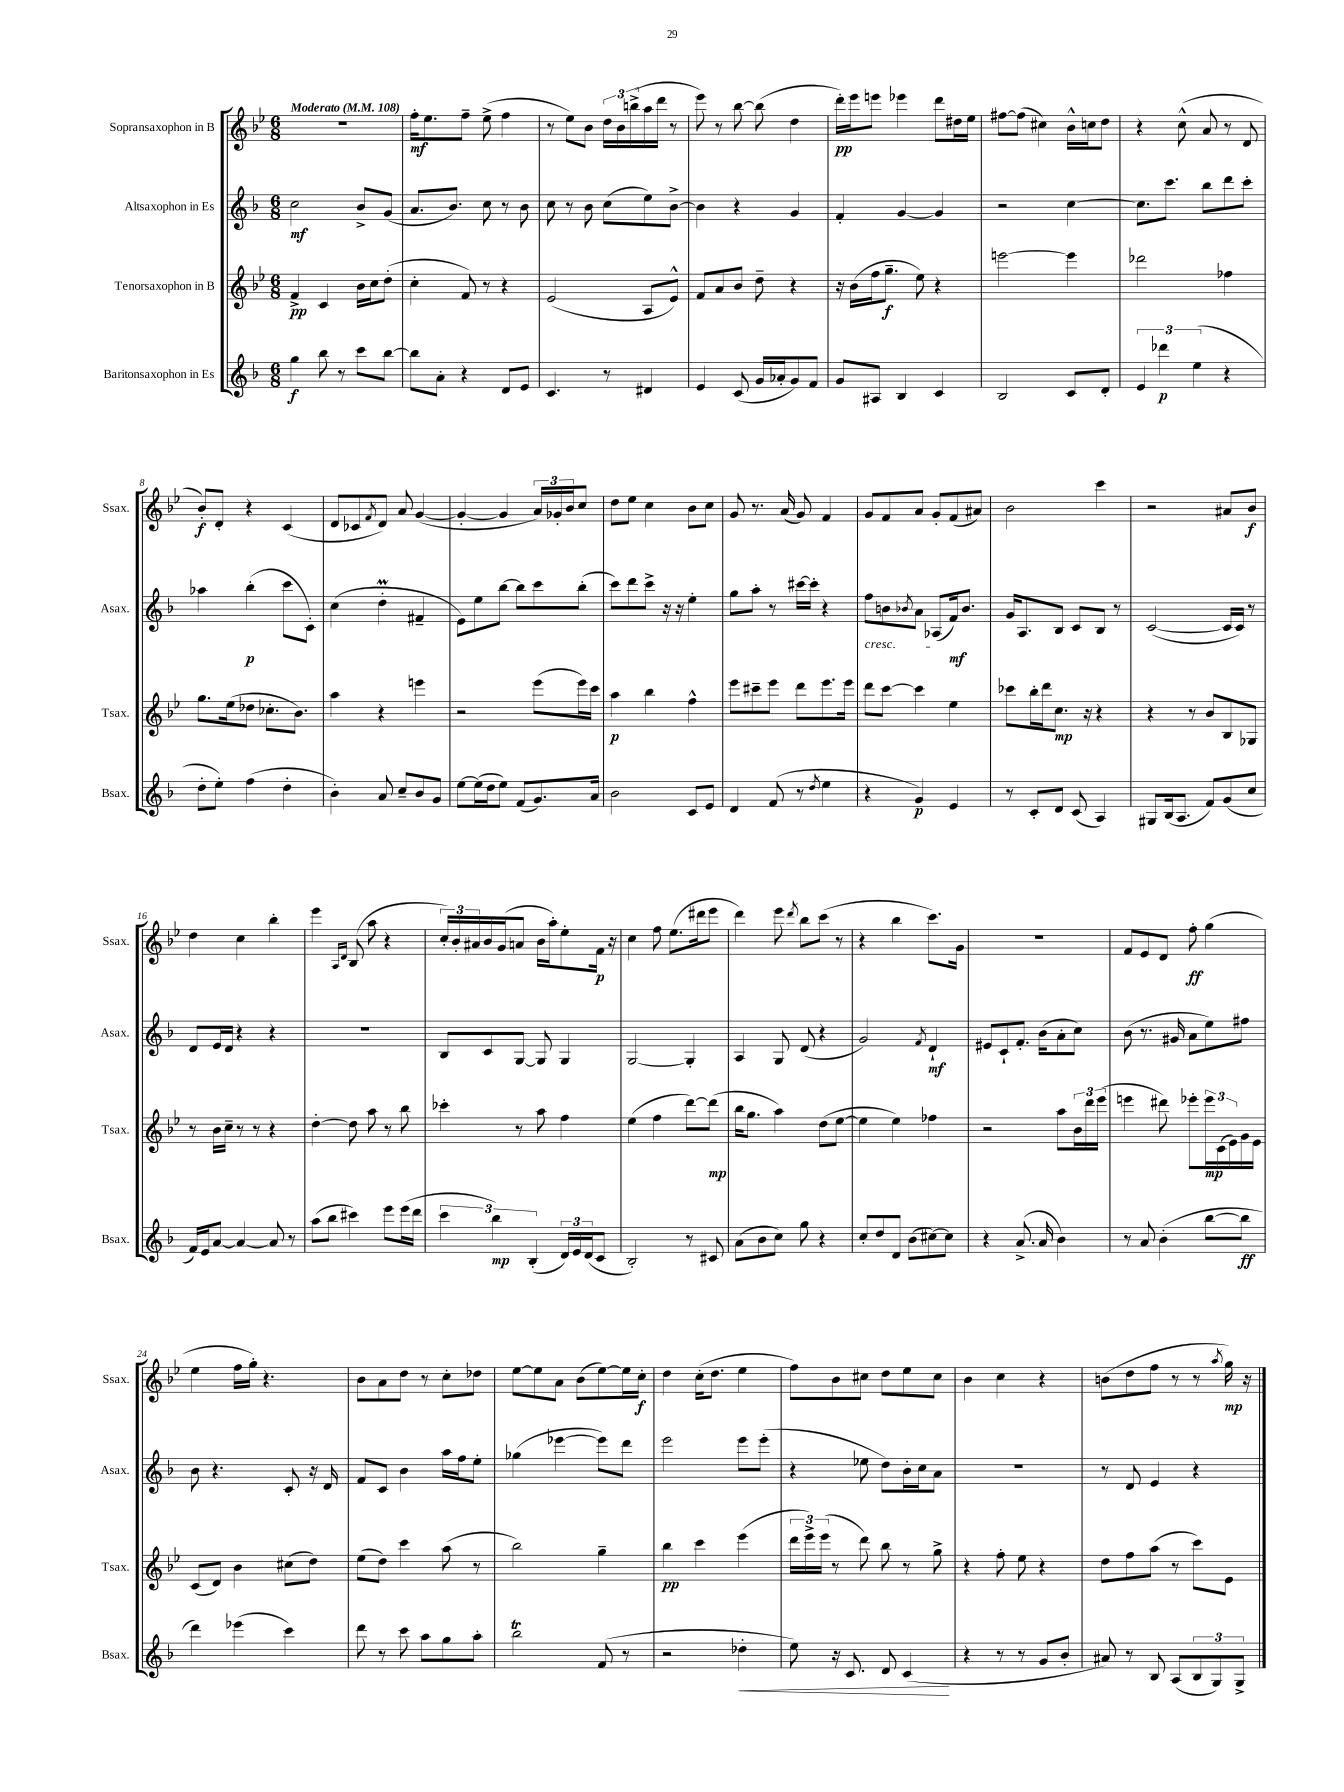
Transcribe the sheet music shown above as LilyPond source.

<<
\new StaffGroup <<
\new Staff = "s0" \with { instrumentName = "Sopransaxophon in B" shortInstrumentName = "Ssax." } {
    \clef treble \key bes \major \numericTimeSignature \time 6/8 \tempo "Moderato" 4 = 108
    r2. |
    f''16-.\mf ees''8. f''8-- ees''8->( f''4 |
    r8 ees''8) bes'8 \tuplet 3/2 { d''16 bes'16 b''16->( } a''16 d'''16 r8 |
    ees'''8) r8 bes''8~ bes''8( d''4 |
    d'''16-.\pp) ees'''16 e'''8 ees'''4 d'''8 dis''16 ees''16 |
    fis''8~ fis''8( cis''4) bes'16-^ c''16 d''8 |
    r4 c''8-^( a'8 r8 d'8 |
    bes'8-.\f) d'8-. r4 c'4( |
    d'8 ces'8 \acciaccatura { f'8 } d'8) a'8 g'4~( |
    g'4~-. g'4 \tuplet 3/2 { a'16) ges'16-. bes'16 } c''8 |
    d''8 ees''8 c''4 bes'8 c''8 |
    g'8 r8. a'16( g'8) f'4 |
    g'8 f'8 a'8 g'8-. f'8( ais'8) |
    bes'2 c'''4 |
    r2 ais'8 bes'8\f |
    d''4 c''4 bes''4-. |
    ees'''4 \grace { a16 d'16 } bes8( a''8 r4 |
    \tuplet 3/2 { c''16-.) bes'16-. ais'16 } bes'16 g'16( a'8 bes'16 a''16-.) ees''8-. f'16\p r16 |
    c''4 f''8 ees''8.( dis'''16 ees'''8 |
    d'''4) ees'''8 \acciaccatura { d'''8 } bes''8 c'''8( r8 |
    r4 bes''4 c'''8.) g'16 |
    R2. |
    f'8 ees'8 d'8 f''8-.\ff g''4( |
    ees''4 f''16 g''16-.) r4. |
    bes'8 a'8 d''8 r8 c''8-. des''8 |
    ees''8~ ees''8 a'8 bes'8( ees''8~) ees''16 c''16-.\f |
    d''4 c''16-.( d''8. ees''4 |
    f''8) bes'8 cis''8 d''8 ees''8 cis''8 |
    bes'4 c''4 r4 |
    b'8( d''8 f''8 r8 r8 \acciaccatura { a''8 } g''16\mp) r16 \bar "|." |
}
\new Staff = "s1" \with { instrumentName = "Altsaxophon in Es" shortInstrumentName = "Asax." } {
    \clef treble \key f \major \numericTimeSignature \time 6/8
    c''2\mf bes'8-> g'8( |
    a'8. bes'8.) c''8 r8 bes'8 |
    c''8 r8 bes'8 c''8( e''8) bes'8~-> |
    bes'4 r4 g'4 |
    f'4-. g'4~ g'4 |
    r2 c''4~ |
    c''8. c'''8. bes''8 d'''8 c'''8-. |
    aes''4 bes''4-.\p( c'''8 c'8-.) |
    c''4( d''4-.\prall fis'4-- |
    e'8) e''8 bes''8~ bes''8 c'''8 bes''8-.( |
    c'''8) d'''8 c'''8-> r16 r16 e''4-. |
    g''8 a''8-. r8 cis'''16~ cis'''16-. r4 |
    f''8\cresc b'8 \acciaccatura { bes'8 } a'8 aes8( f'16\mf\!) bes'8. |
    g'16 a8. bes8 c'8 bes8 r8 |
    c'2~( c'16 c'16) r8 |
    d'8 e'16 d'16 r4 r4 |
    R2. |
    bes8 c'8 g8~ g8 g4 |
    g2~ g4-. |
    a4 g8 d'8( r4 |
    g'2) \acciaccatura { f'8 } d'4-!\mf |
    eis'8 c'8-! f'8.-. bes'16( a'8-. c''8) |
    bes'8( r8. gis'16 a'8 e''8) fis''8 |
    bes'8 r4. c'8-. r16 d'16 |
    f'8 c'8 bes'4 a''16 f''16 e''8-. |
    ges''4( ees'''4~ ees'''8) d'''8 |
    e'''2 e'''8 e'''8-.( |
    r4 ees''8 d''8) bes'16-. c''16 a'8 |
    R2. |
    r8 d'8 e'4 r4 \bar "|." |
}
\new Staff = "s2" \with { instrumentName = "Tenorsaxophon in B" shortInstrumentName = "Tsax." } {
    \clef treble \key bes \major \numericTimeSignature \time 6/8
    f'4->\pp c'4 bes'16 c''16 d''8-.( |
    c''4-. f'8) r8 r4 |
    ees'2( a8 ees'8-^) |
    f'8 a'8 bes'8 d''8-- r4 |
    r16 bes'16( f''16 g''8.--\f ees''8) r4 |
    e'''2~ e'''4 |
    des'''2 fes''4 |
    g''8. ees''16( des''8 ces''8.-. bes'8.) |
    a''4 r4 e'''4 |
    r2 ees'''8( ees'''16) c'''16 |
    a''4\p bes''4 f''4-^ |
    ees'''8 cis'''8-- ees'''8 d'''8 ees'''8. ees'''16 |
    d'''8 c'''8~ c'''4 ees''4 |
    ces'''8 bes''16-. d'''16 c''8.\mp r16 r4 |
    r4 r8 bes'8 bes8 ges8 |
    r8 bes'16 c''16-- r8 r8 r4 |
    d''4~-. d''8 a''8 r8 bes''8 |
    ces'''4-. r8 a''8 f''4 |
    ees''4( f''4 d'''8~) d'''8\mp( |
    bes''16 g''8. a''4) d''8( ees''8~ |
    ees''4 ees''4) fes''4 |
    r2 a''8 \tuplet 3/2 { bes'16 d'''16 ees'''16( } |
    e'''4 dis'''8) ees'''8-. \tuplet 3/2 { ees'''16\mp c'16( ees'16) } g'16 ees'16 |
    c'8( d'8) bes'4 cis''8( d''8) |
    ees''8( d''8) c'''4 a''8( r8 |
    bes''2) g''4-- |
    bes''4\pp c'''4 ees'''4( |
    \tuplet 3/2 { d'''16 ees'''16->) ees'''16( } r8 d'''8) bes''8 r8 g''8-> |
    r4 f''8-. ees''8 r4 |
    d''8 f''8 a''8( r8 c'''8) ees'8 \bar "|." |
}
\new Staff = "s3" \with { instrumentName = "Baritonsaxophon in Es" shortInstrumentName = "Bsax." } {
    \clef treble \key f \major \numericTimeSignature \time 6/8
    g''4\f bes''8 r8 c'''8 bes''8~ |
    bes''8 a'8-. r4 d'8 e'8 |
    c'4. r8 dis'4 |
    e'4 c'8( g'16 aes'16-. g'8) f'8 |
    g'8 ais8 bes4 c'4 |
    bes2 c'8 d'8-. |
    \tuplet 3/2 { e'4 des'''4\p e''4( } r4 |
    d''8-. e''8-.) f''4( d''4-. |
    bes'4-.) a'8 c''8-- bes'8 g'8 |
    e''8~ e''16( d''16 e''8) f'8( g'8.) a'16 |
    bes'2 c'8 e'8 |
    d'4 f'8( r8 \acciaccatura { d''8 } e''4 |
    r4 g'4\p) e'4 |
    r8 c'8-. d'8 c'8( a4) |
    gis8 bes16( a8. f'8) g'8( c''8 |
    f'16) e'16 a'8~ a'4~ a'8 r8 |
    a''8( bes''8 cis'''4) e'''8 e'''16( d'''16 |
    \tuplet 3/2 { c'''4 bes''4\mp) bes4-.( } \tuplet 3/2 { d'16) e'16 d'16( } c'8 |
    bes2-.) r8 cis'8 |
    a'8( bes'8 c''8) g''8 r4 |
    c''8-. d''8 d'8 bes'8( cis''8~) cis''8 |
    r4 a'8.->( a'16 bes'4) |
    r8 a'8 bes'4-.( bes''8~ bes''8\ff |
    d'''4) ees'''4( c'''4) |
    d'''8 r8 c'''8 a''8 g''8 a''8-. |
    bes''2\trill f'8( r8 |
    r2 des''4-.\< |
    e''8) r16 c'8. d'8 c'4\!( |
    r4 r8 r8 g'8 bes'8-. |
    ais'8) r8 bes8 a8( \tuplet 3/2 { bes8 g8) g8-> } \bar "|." |
}
>>
>>
